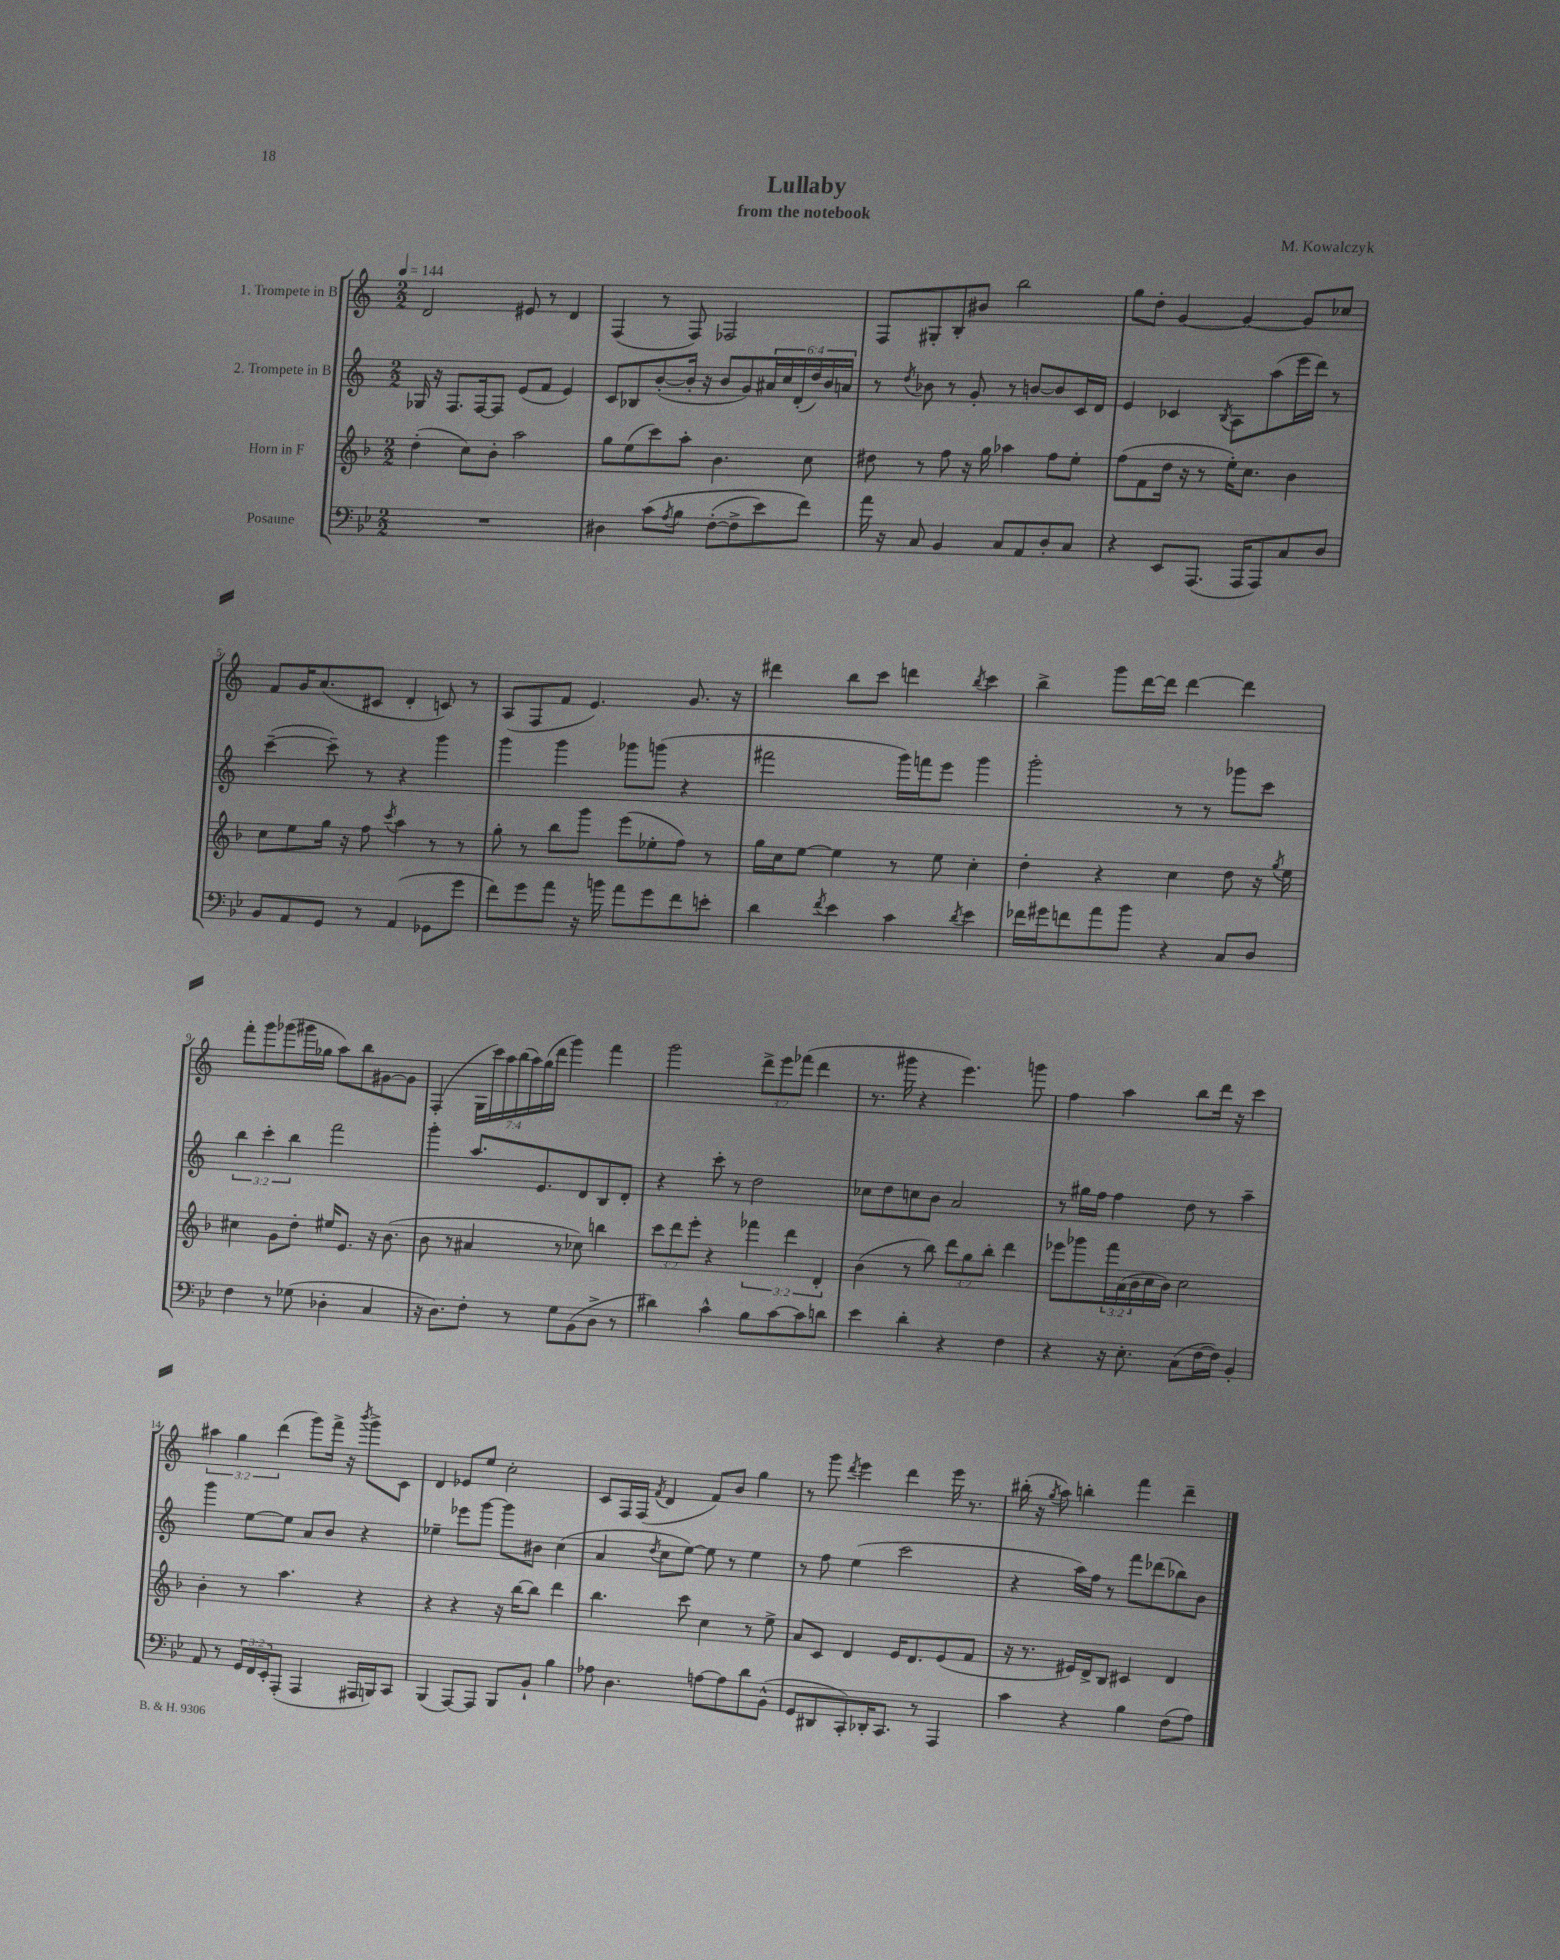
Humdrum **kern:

**kern	**kern	**kern	**kern
*staff4	*staff3	*staff2	*staff1
*clefF4	*clefG2	*clefG2	*clefG2
*k[b-e-]	*k[b-]	*k[]	*k[]
*M2/2	*M2/2	*M2/2	*M2/2
*MM144	*MM144	*MM144	*MM144
1r	(4dd'	16G-	2d
.	.	16r	.
.	.	8.F	.
.	8cc)	.	.
.	.	[16F	.
.	8b-'	8F]	.
.	2aa	(8e	8e#
.	.	8f	8r
.	.	4e)	4d
=	=	=	=
4D#	8gg	8c	(4F
.	(8ee	8B-	.
&(8c	8ccc)	([8b'	8r
8qA	.	.	.
8B-	8aa'	16b']	8F)
.	.	16r	.
([8F'	4.b-	8b	2F-
8F^]	.	8g)	.
8e-)	.	24a#	.
.	.	24cc	.
.	.	(24d'	.
8f&)	8cc	24dd)	.
.	.	24b	.
.	.	24a	.
=	=	=	=
16a	8dd#	8r	8F
16r	.	.	.
.	.	8qdd	.
8C	8r	8b-	8G#'
4BB-	8ff	8r	8B'
.	16r	8g'	8b#
.	16gg	.	.
8C	4aa-	8r	2bb
8AA	.	[8b	.
8D'	8ff	8b]	.
8C	8ee'	16c	.
.	.	16d	.
=	=	=	=
4r	(8ff	4e	8gg
.	8f	.	8dd'
8EE-	16dd	4c-	[4g
.	16r	.	.
(8.AAA	8r	.	.
.	.	8qB	.
.	16ee')	8A	4g_
16AAA	8.cc	.	.
8AAA)	.	(8aa	.
8C	4b-	16eee	8g]
.	.	16ddd)	.
8D	.	8r	8cc-
=	=	=	=
8BB-	8cc	([4ccc~	8f
8AA	8ee	.	16g
.	.	.	(8.a
8GG	16gg	8ccc~])	.
.	16r	.	.
8r	8ff	8r	8c#
.	8qccc	.	.
(4AA	4aa	4r	4d'
8GG-	8r	4ggg	8c)
8g	8r	.	8r
=	=	=	=
8f)	8gg'	4ggg	(8A
8g	8r	.	8F
8a	8bb-	4ggg	8f
16r	8ggg	.	4.e)
16b	.	.	.
8a	(8eee	8ggg-	.
8g	8ee-'	(8ggg	.
8f	8ff)	4r	8.g
8e'	8r	.	.
.	.	.	16r
=	=	=	=
4d	16gg	2fff#	4ddd#
.	16cc	.	.
.	[8ee	.	.
8qf	.	.	.
4e-	4ee]	.	8bb
.	.	.	8ccc
4c	8r	16ggg)	4ddd
.	.	16fff	.
.	8ee	8eee	.
8qd	.	.	8qbb
4e-	4cc'	4ggg	4ccc
=	=	=	=
16f-	4dd'	2ggg'	4bb^
16g#	.	.	.
8f	.	.	.
8a	4r	.	8ggg
8b-	.	.	[16ddd
.	.	.	16ddd]
4r	4cc	8r	[4ddd
.	.	8r	.
8C	8dd	8ggg-	4ddd]
8D	16r	8ccc	.
.	8qgg	.	.
.	16ee	.	.
=	=	=	=
4F	4cc#	6bb	8fff'
.	.	.	8ggg
.	.	6ccc'	.
8r	8g	.	(8ggg-
.	.	6bb	.
(8G-	8dd'	.	16ggg#
.	.	.	16gg-
4D-'	16ee#	2fff	8aa)
.	8.e	.	.
.	.	.	8bb
4C	16r	.	[8g#
.	(8.b-	.	.
.	.	.	8g#]
=	=	=	=
16r	8b-	4ggg'	(4F'
8.D)	.	.	.
.	8r	.	.
8F'	4a#	8.aa	28G
.	.	.	28ccc)
.	.	.	28aa
.	.	.	(28bb
8r	.	.	.
.	.	.	28aa)
.	.	.	(28gg
.	.	8.e	.
.	.	.	28ddd
8G	8r	.	4ggg)
(8BB-	8cc-)	8d	.
8D^	4bb	8B	4fff
8r	.	8d'	.
=	=	=	=
4d#)	12ccc	4r	2ggg
.	12ddd	.	.
.	12eee'	.	.
4c^^	4r	8ccc'	.
.	.	8r	.
8B-	6fff-	2dd	12ddd^
.	.	.	12eee
[8c	.	.	.
.	6ddd	.	(12fff-
8c]	.	.	4ddd
.	6d'	.	.
8d	.	.	.
=	=	=	=
4e-	(4b-	8cc-	8.r
.	.	8dd	.
.	.	.	16ggg#
4d'	8r	8cc	4r
.	8bb-)	8b	.
4r	12ddd	2a	4.eee)
.	12gg	.	.
.	12bb-'	.	.
4F	4ddd	.	.
.	.	.	8ggg
=	=	=	=
4r	8eee-	8r	4ff
.	8ggg-	16gg#	.
.	.	16ff	.
16r	24fff	4ff	4aa
.	(24a	.	.
8.E-'	.	.	.
.	24b-	.	.
.	16cc	.	.
.	16b-)	.	.
(8C	2cc	8dd	8bb
[16F	.	8r	16ddd
16F])	.	.	16r
4BB-'	.	4aa~	4ccc
=	=	=	=
8AA	4b-'	4ggg	6aa#
8r	.	.	.
.	.	.	6gg
24GG	8r	[8ee	.
24FF	.	.	.
24EE-'	.	.	(6ddd
(8AAA'	4.aa	8ee]	.
4AAA	.	8a	8ggg)
.	.	8b	16fff^
.	.	.	16r
.	.	.	8qbbb
16AAA#	4r	4r	8ggg^
16BBB)	.	.	.
8CC	.	.	8c
=	=	=	=
(4BBB-	4r	4ee-~	4d
[8AAA)	4r	8eee-	8e-
8AAA]	.	[8ggg	8ee
8BBB-	16r	8ggg]	2cc'
.	[16bb-	.	.
8BB-`	8bb-]	8b#	.
4B-	4ddd	(4cc	.
=	=	=	=
8A-	4.bb-	4a	8c
4.D	.	.	16F
.	.	.	(16F
.	.	8qdd	8qf
.	.	8cc	4d
.	8ccc	[8ee)	.
[8A	4cc	8ee]	8f)
8A]	.	8r	8b
8d	8r	4ee	4gg
(8BB-^^	8ee^	.	.
=	=	=	=
8GG	8a	8r	8r
8DD#	8c	8ff	8ggg
.	.	.	8qddd
8CC')	4d	(4ee	4eee
16DD-'	.	.	.
8.CC	.	.	.
.	16e	2ccc	4ddd
.	8.d	.	.
8r	.	.	.
4AAA	(8e	.	16eee
.	.	.	8.r
.	8f	.	.
=	=	=	=
4c	16r	4r	(16bb#'
.	8.r	.	16r
.	.	.	8qgg
.	.	.	8aa)
4r	16e#)	16aa)	4bb'
.	16d^	16ff	.
.	8B-	8r	.
4B-	4c#	8fff	4fff
.	.	(8ddd-	.
(8F	4d	8bb-)	4ddd~
8A)	.	8b	.
==	==	==	==
*-	*-	*-	*-
